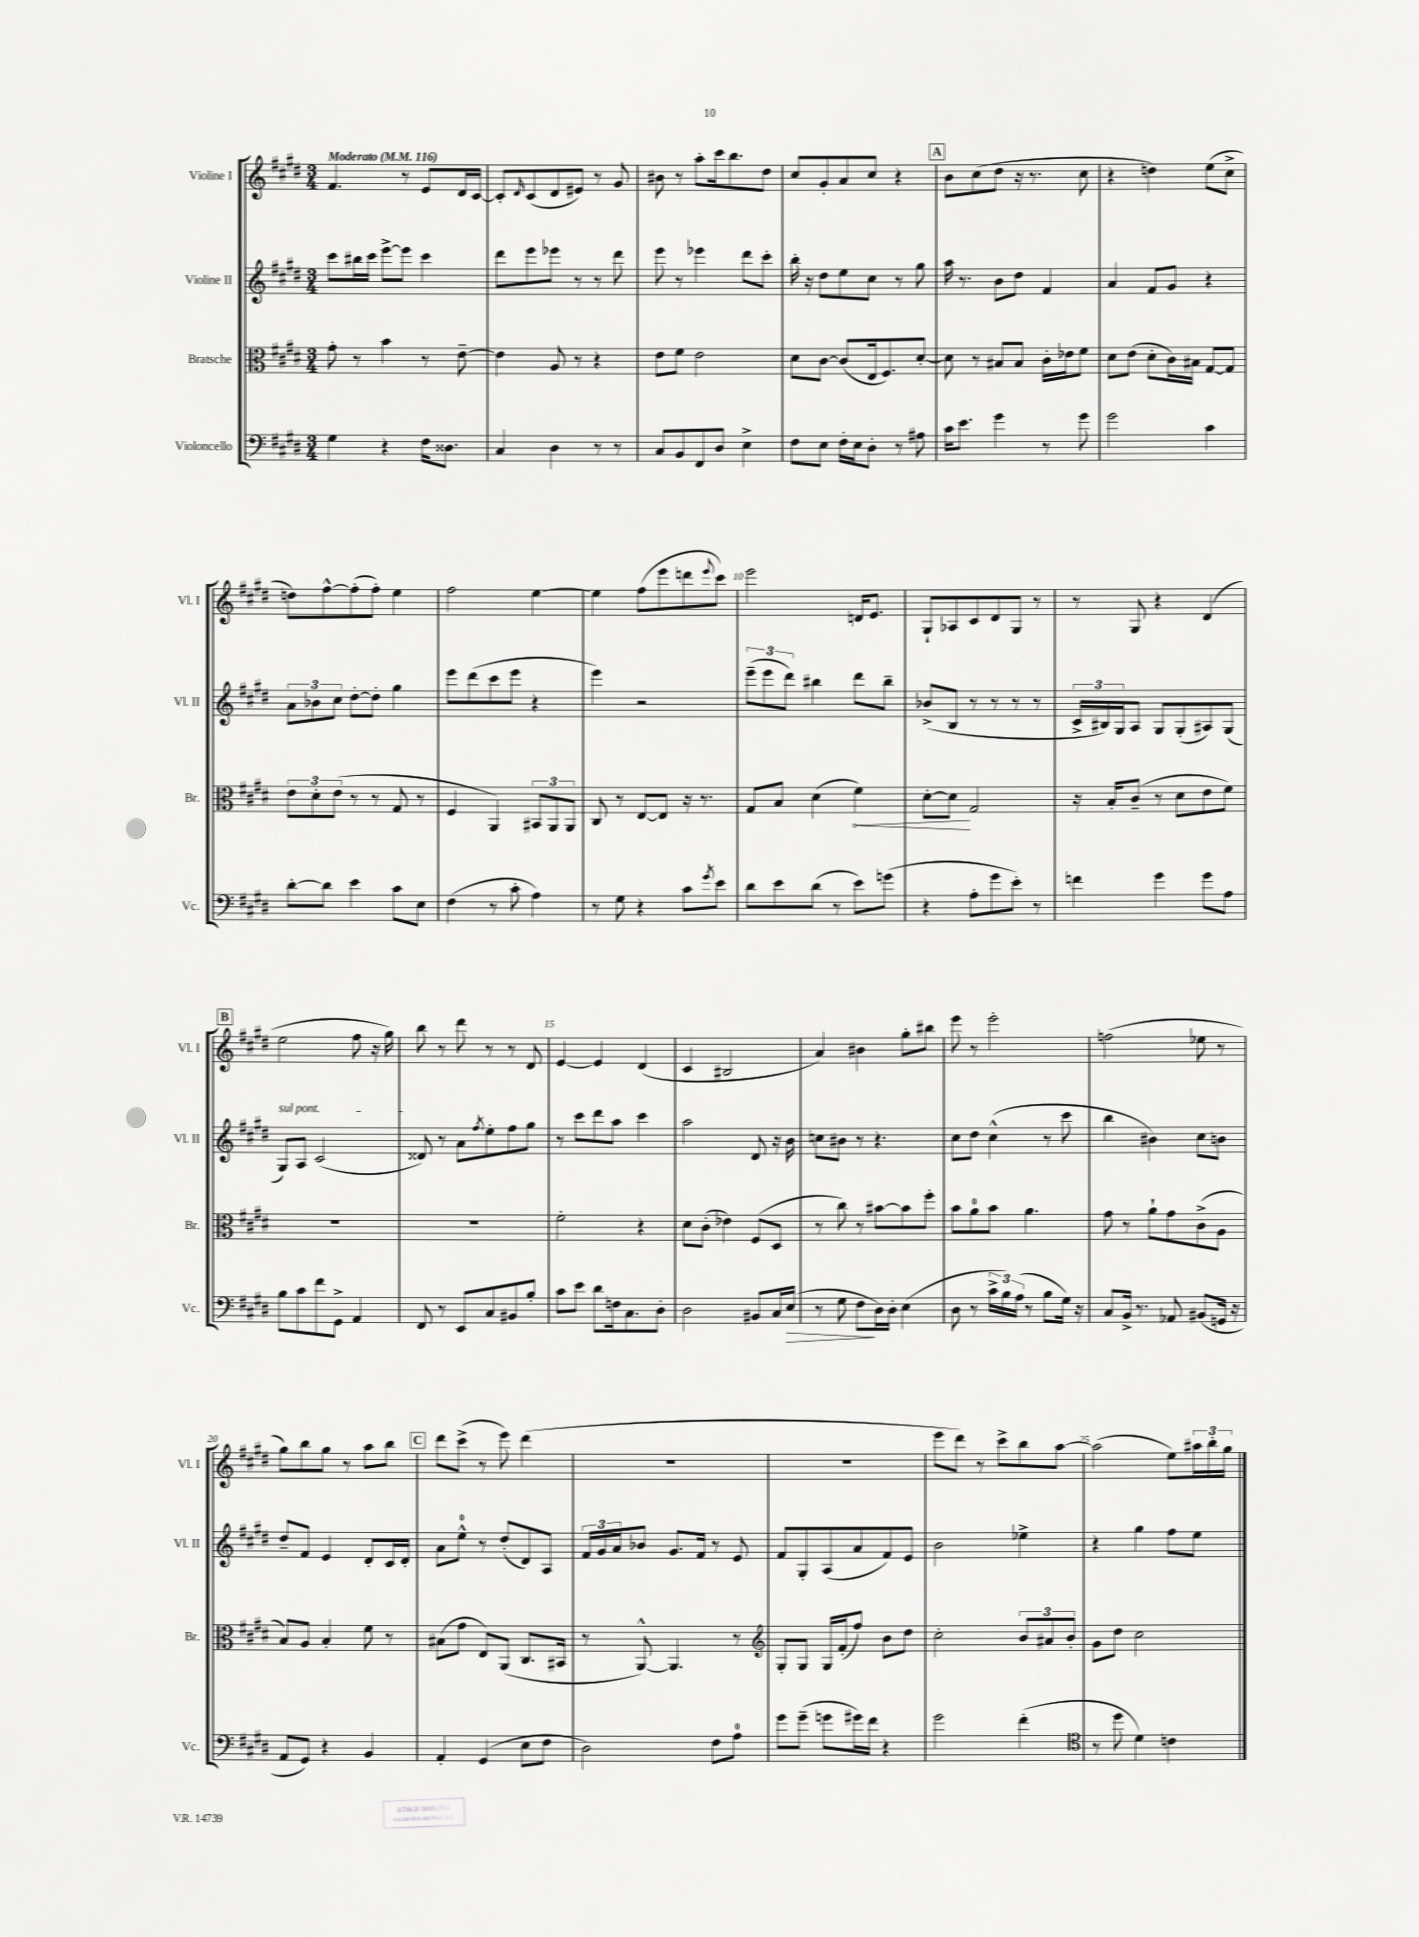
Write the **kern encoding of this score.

**kern	**kern	**kern	**kern
*staff4	*staff3	*staff2	*staff1
*clefF4	*clefC3	*clefG2	*clefG2
*k[f#c#g#d#]	*k[f#c#g#d#]	*k[f#c#g#d#]	*k[f#c#g#d#]
*M3/4	*M3/4	*M3/4	*M3/4
*MM116	*MM116	*MM116	*MM116
4G#	8g#'	8ccc#	4.f#
.	8r	16bb#	.
.	.	16ccc#	.
4r	4b	[8eee^	.
.	.	8eee]	8r
16F#	8r	4ccc#	8e
8.D##	.	.	.
.	[8e~	.	16d#
.	.	.	[16c#
=	=	=	=
4C#	4e]	8ddd#	8c#']
.	.	.	16qqd#
.	.	8eee	(8c#
4D#	8A	8eee-	8d#
.	8r	8r	8e#)
8r	4r	8r	8r
8r	.	8ddd#	8g#
=	=	=	=
8C#	8e	8eee	8b#
8BB	8f#	8r	8r
8FF#	2e	4eee-	8aa'
8D#	.	.	16ccc#
.	.	.	8.bb
4E^	.	8ddd#	.
.	.	8ccc#'	8dd#
=	=	=	=
8F#	8d#	16bb'	8cc#
.	.	16r	.
8E	[8c#	8dd#	8g#'
16F#'	(8c#]	8ee	8a
16E	.	.	.
8D#'	16E	8cc#	8cc#
.	8.F#)	.	.
8r	.	8r	4r
8A#	[8d#'	8gg#	.
=	=	=	=
16c#	8d#]	16aa	8b
8.e	.	8.r	.
.	8r	.	(8cc#
4g#	8B#	8b	8dd#
.	8B#	8dd#	16r
.	.	.	8.r
8r	16c#'	4f#	.
.	16e-	.	.
8g#	8f#	.	8cc#
=	=	=	=
2g#	8d#	4a	4r
.	(8e	.	.
.	8d#'	8f#	4dd)
.	16c#)	8g#	.
.	16B#	.	.
4c#	[8G#	4r	(8ee
.	8G#]	.	8cc#^
=	=	=	=
[8d#'	12e	12a	8dd)
.	12d#'	12b-	.
8d#]	.	.	[8ff#^^
.	(12e	12cc#	.
4e	8r	[8dd#'	(8ff#']
.	8r	8dd#']	8ff#')
8c#	8G#	4gg#	4ee
8E	8r	.	.
=	=	=	=
(4F#	4F#	8eee	2ff#
.	.	(8ddd#	.
8r	4AA)	8ccc#	.
8c#'	.	8eee	.
4A)	12BB#	4r	[4ee
.	12AA	.	.
.	12AA	.	.
=	=	=	=
8r	8C#	4eee)	4ee]
8G#	8r	.	.
4r	[8E	2r	(8ff#
.	8E]	.	8eee
8c#	16r	.	8ddd
.	8.r	.	.
8qg#	.	.	8qqeee
8e	.	.	8ccc#)
=	=	=	=
8d#	8G#	(12eee~	2eee
.	.	12eee	.
8e	8B	.	.
.	.	12ddd#)	.
(8d#	(4d#	4bb#	.
8r	.	.	.
8e)	4f#)	8ddd#	16d
.	.	.	8.e
(8g	.	8bb#~	.
=	=	=	=
4r	[8d#'	(8b-^	8G#`
.	8d#]	8B	8A-
8A'	2G#	8r	8c#
8g#	.	8r	8d#
8e')	.	8r	8G#
8r	.	8r	8r
=	=	=	=
4f	16r	24c#^	8r
.	.	24B#)	.
.	16B'	.	.
.	.	24G#	.
.	(8c#~	8A	8G#
4g#	8r	8G#	4r
.	8d#	(8G#'	.
8g#	8e	8A#)	(4d#
8A	8f#)	(8G#	.
=	=	=	=
8B	2.r	8G#)	2ee
8c#	.	8A	.
8f#	.	(2c#	.
8GG#^	.	.	.
4AA	.	.	8ff#
.	.	.	16r
.	.	.	16gg#)
=	=	=	=
8FF#	2.r	8d##)	8bb
8r	.	8r	8r
8EE	.	8a	8ddd#
.	.	8qff#	.
8C#	.	8ee'	8r
8BB#	.	8ff#	8r
8B'	.	8gg#	8d#
=	=	=	=
8c#	2f#'	8r	[4e
8e	.	8ccc#	.
8d#	.	8ddd#	4e]
16F	.	8aa	.
8.C#	.	.	.
.	4r	4ccc#	(4d#
8D#'	.	.	.
=	=	=	=
2D#	8d#	2aa	4c#
.	(8c#'	.	.
.	4e-)	.	2B#
8BB#	(8F#	8d#	.
16C#	8D#	16r	.
(16E	.	16b	.
=	=	=	=
8r	8r	8cc	4a)
8G#	8cc#)	8b#	.
8F#	8r	8r	4b#
16D#)	[8b#	4.r	.
16D#'	.	.	.
(4E	8b#]	.	8gg#'
.	8ff#'	.	8bb#
=	=	=	=
8D#	8b	8cc#	8eee
8r	8a	8dd#	8r
24c#^	8b	(4cc#^^	2eee'
24B)	.	.	.
(24A	.	.	.
8r	4.a	.	.
8B	.	8r	.
16G#)	.	8ccc#	.
16r	.	.	.
=	=	=	=
8C#	8g#	4bb	(2ff
16BB^	8r	.	.
8.r	.	.	.
.	8a`	4b#)	.
8AA-	8g#	.	.
(8BB#	(8c#^	8cc#	8ee-
16GG	8A	8b	8r
16r	.	.	.
=	=	=	=
8AA	8B)	8dd#~	8gg#)
8GG#)	8A	8f#	8bb
4r	4B'	4e	8gg#
.	.	.	8r
4BB	8f#	8d#'	8aa
.	8r	16c#	8bb
.	.	16d#'	.
=	=	=	=
4AA'	(8B#	8a	8ddd#
.	8g#	8ee^^	(8ccc#^
(4GG#	8E)	8r	8r
.	(8AA	(8dd#'	8eee)
8E	8.C#	8d#)	(4ddd#
8F#	.	8A	.
.	16BB#	.	.
=	=	=	=
2D#)	8r	24f#	2.r
.	.	24g#	.
.	.	24a	.
.	[8AA^^)	8b-	.
.	4.AA]	8.g#	.
.	.	16f#	.
8F#	.	8r	.
8A	8r	8e	.
=	=	=	=
*	*clefG2	*	*
8g#	8G#'	8f#	2.r
(8g#~	8G#	8G#'	.
8g	16G#	(8A	.
.	(16f#'	.	.
16g#)	8ff#)	8a	.
16f#	.	.	.
4r	8b	8f#)	.
.	8dd#	8e	.
=	=	=	=
2g#	2cc#'	2b	8eee
.	.	.	8ddd#)
.	.	.	8r
.	.	.	8ccc#^
(4f#'	12b	4ee-^	8bb
.	12a#	.	.
.	.	.	[8aa
.	12b'	.	.
=	=	=	=
*clefC4	*	*	*
8r	8g#	4r	(2aa]
8dd#	8dd#	.	.
4d#)	2cc#	4gg#	.
4c	.	8ff#	8ee)
.	.	8ee	24aa#
.	.	.	24bb'
.	.	.	24gg#
==	==	==	==
*-	*-	*-	*-
